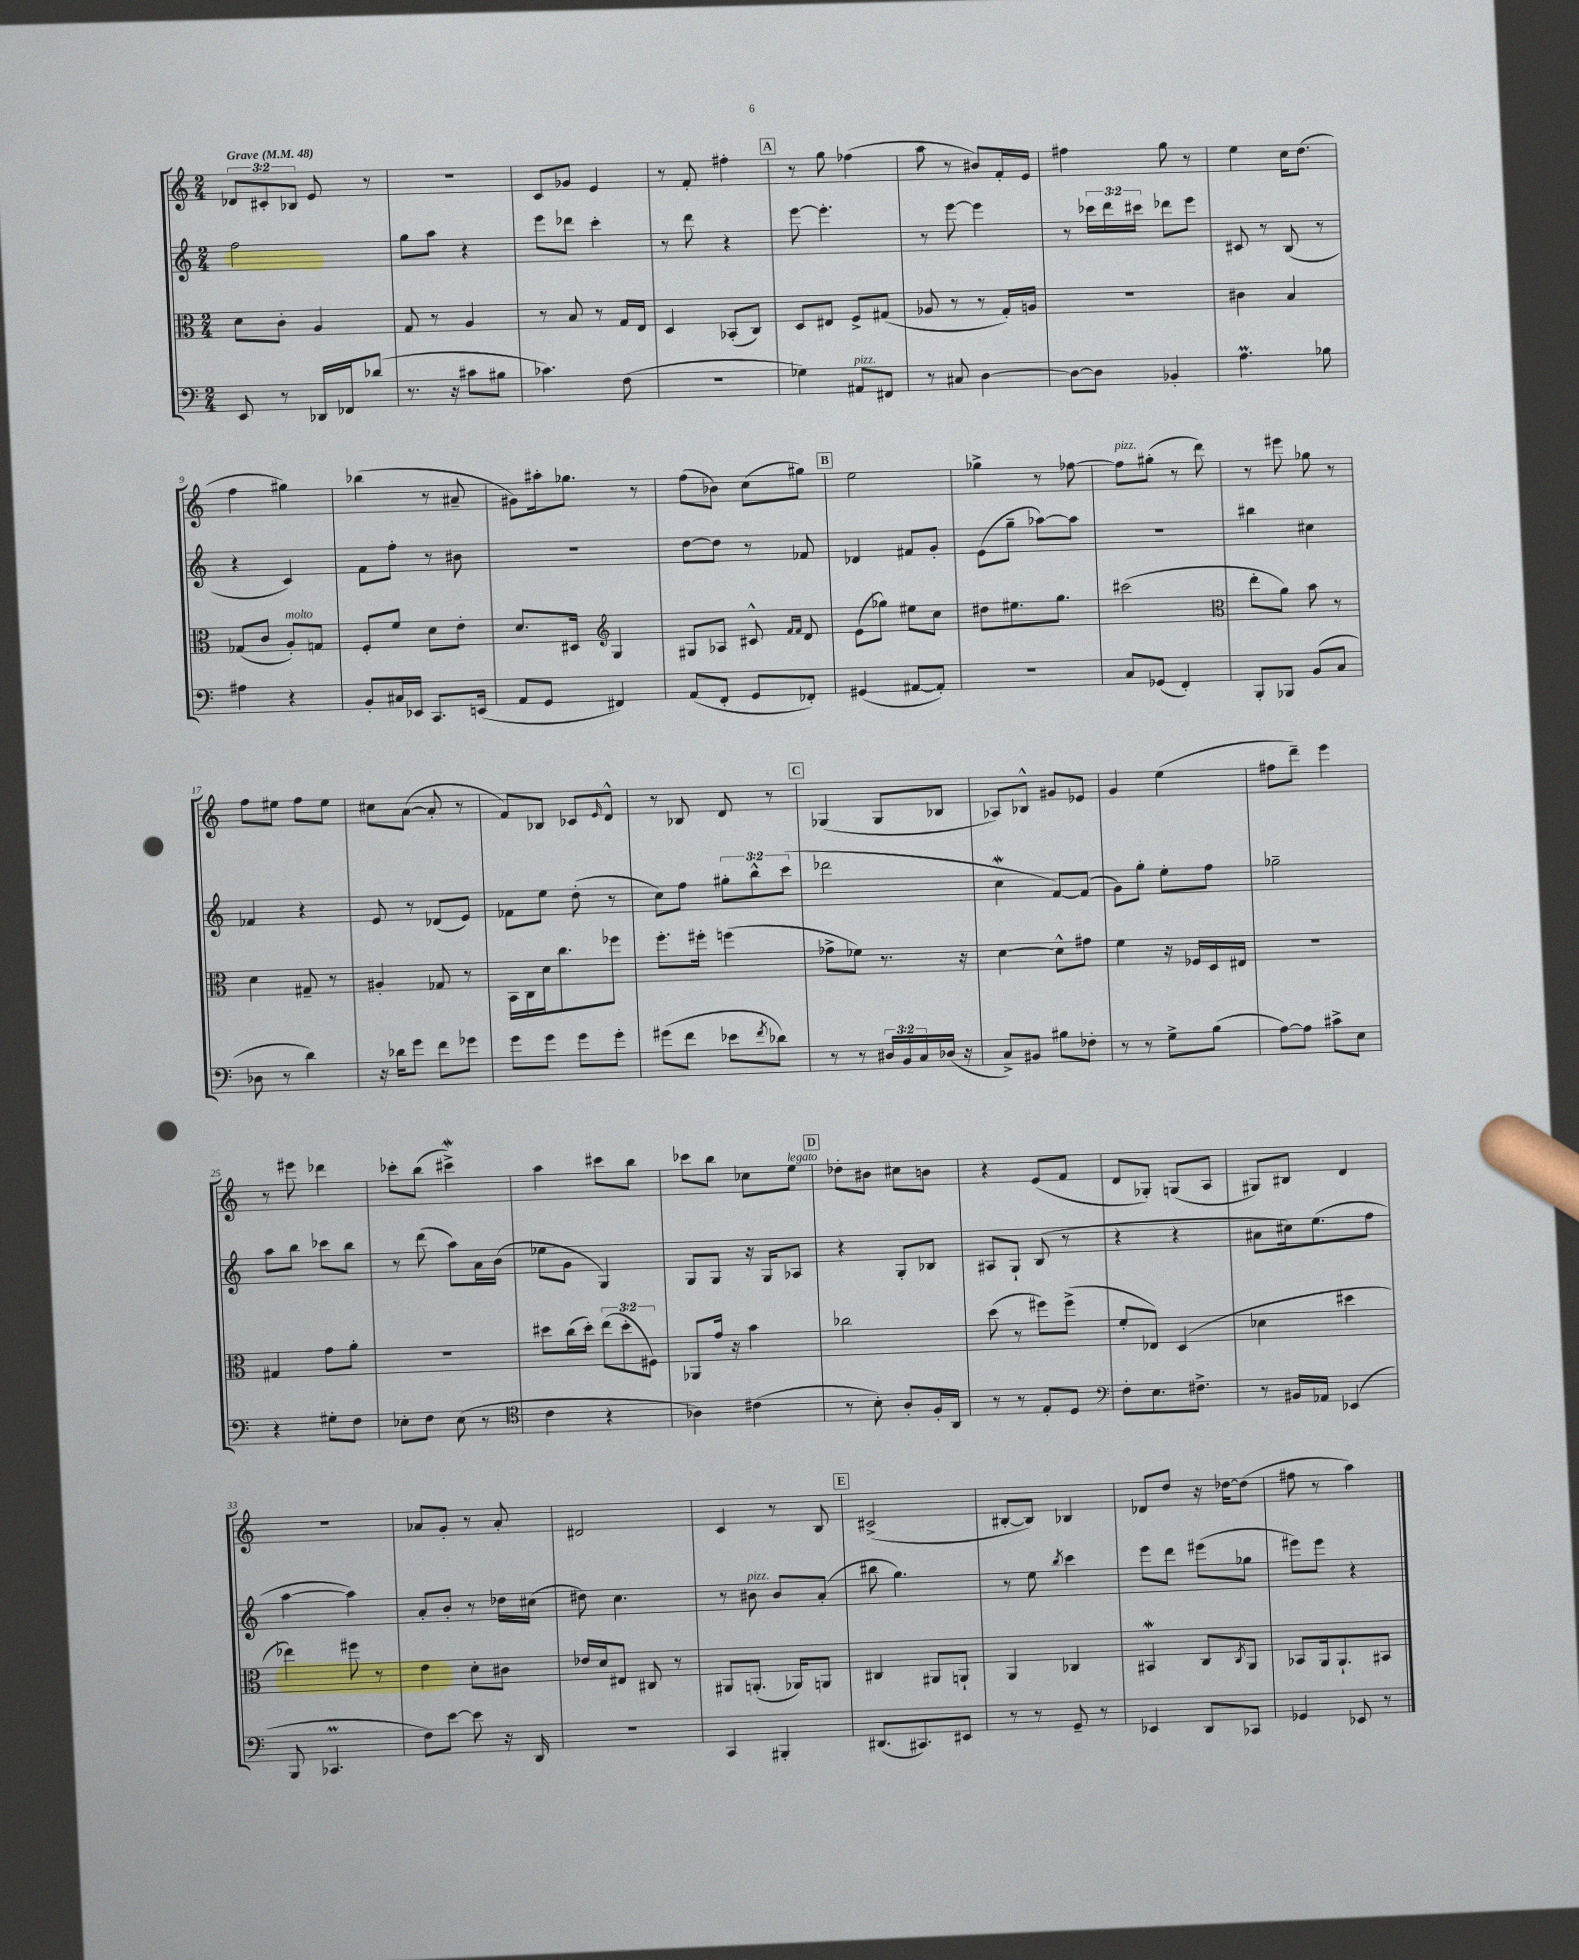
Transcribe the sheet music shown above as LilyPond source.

<<
\new StaffGroup <<
\new Staff = "s0" {
    \clef treble \key c \major \numericTimeSignature \time 2/4 \override Staff.TupletNumber.text = #tuplet-number::calc-fraction-text \tempo "Grave" 4 = 48
    \tuplet 3/2 { des'8 cis'8-. bes8 } e'8 r8 |
    R2 |
    c'8 ges'8 e'4 |
    r8 f'8-. fis''4-. |
    \mark \markup { \box "A" } r8 g''8 fes''4( |
    a''8 r8 bis'8) f'16-. e'16 |
    fis''4 g''8 r8 |
    e''4 c''16 d''8.( |
    f''4 gis''4) |
    bes''4( r8 ais'8-- |
    gis'8) ais''16-. ges''8. r8 |
    f''8( bes'8) c''8( gis''8) |
    \mark \markup { \box "B" } e''2 |
    ges''4-> r8 fes''8~ |
    fes''8^\markup { \italic "pizz." } gis''8-.( r8 d'''8) |
    r8 eis'''8 ges''8 r8 |
    f''8 eis''8 f''8 eis''8 |
    cis''8 a'8~( a'8-. r8 |
    f'8) bes8 ces'8 \grace { e'16 } d'8-^ |
    r8 bes8 d'8 r8 |
    \mark \markup { \box "C" } ges4( ges8 bes8 |
    aes8) bes8-^ gis'8 ees'8 |
    g'4 e''4( |
    fis''8 d'''8--) e'''4 |
    r8 eis'''8 des'''4 |
    ces'''8-. b''8( cis'''4->\mordent) |
    a''4 cis'''8 b''8 |
    ces'''8 b''8 ces''8 e''8^\markup { \italic "legato" } |
    \mark \markup { \box "D" } des''8-. bis'8 cis''8 b'8 |
    r4 e'8( f'8 |
    d'8 ges8-.) g8( a8 |
    gis8) bis8 d'4 |
    R2 |
    aes'8 g'8-. r8 aes'8-. |
    dis'2 |
    c'4 r8 b8 |
    \mark \markup { \box "E" } cis'2->( |
    bis8~-. bis8) bes4 |
    des'8 d''8 r16 des''16~ des''8( |
    fis''8 r8 a''4) \bar "|." |
}
\new Staff = "s1" {
    \clef treble \key c \major \numericTimeSignature \time 2/4 \override Staff.TupletNumber.text = #tuplet-number::calc-fraction-text
    f''2 |
    g''8 a''8 r4 |
    e'''8 des'''8 c'''4-. |
    r8 d'''8 r4 |
    \mark \markup { \box "A" } e'''8~ e'''4.-. |
    r8 e'''8~ e'''4 |
    r8 \tuplet 3/2 { ces'''16 d'''16 cis'''16 } des'''8 e'''8 |
    cis'8 r8 b8( r8 |
    r4 c'4) |
    f'8 f''8-. r8 bis'8 |
    R2 |
    d''8~ d''8 r8 fes'8 |
    \mark \markup { \box "B" } des'4 fis'8 g'8-. |
    e'8( g''8-- aes''8~) aes''8 |
    r2 |
    bis''4 cis''4 |
    fes'4 r4 |
    e'8 r8 des'8( e'8) |
    fes'8 e''8 d''8-.( r8 |
    c''8) f''8 \tuplet 3/2 { gis''8-. b''8-^ c'''8( } |
    \mark \markup { \box "C" } des'''2 |
    c''4\mordent f'8~) f'8( |
    g'8) g''8-. e''8-. f''8 |
    ges''2-- |
    a''8 b''8 ces'''8 b''8 |
    r8 d'''8( a''8) a'16 b'16( |
    ees''8 g'8 g4) |
    g8 g8 r16 g16 aes8 |
    \mark \markup { \box "D" } r4 g8-. bes8 |
    ais8 g8-! b8( r8 |
    r4 r4 |
    ais'8 cis''16) e''8.( f''8 |
    a''4~ a''4) |
    a'8-. b'8-. r8 des''16 cis''16( |
    dis''8) c''4. |
    r8 bis'8^\markup { \italic "pizz." } bis'8 a'8-.( |
    \mark \markup { \box "E" } bis''8 g''4.) |
    r8 e''8 \acciaccatura { b''8 } c'''4 |
    e'''8 d'''8 eis'''8( ges''8 |
    eis'''8) eis'''8 r4 \bar "|." |
}
\new Staff = "s2" {
    \clef alto \key c \major \numericTimeSignature \time 2/4 \override Staff.TupletNumber.text = #tuplet-number::calc-fraction-text
    d'8 c'8-. a4 |
    g8 r8 a4 |
    r8 b8 r8 g16 e16 |
    d4 bes,8-.( c8) |
    \mark \markup { \box "A" } d8 eis8 f8-> gis8( |
    aes8 r8 r8 g16-.) a16 |
    R2 |
    cis'4 b4 |
    ges8( c'8 a8-.^\markup { \italic "molto" }) g8 |
    f8-. f'8 d'8 e'8-. |
    d'8. dis16 \clef treble g4 |
    gis8 aes8 cis'8-^ \grace { f'16 f'16 } d'8 |
    \mark \markup { \box "B" } e'8( ges''8) eis''8 c''8 |
    dis''8 eis''8. g''8. |
    cis'''2( |
    \clef alto e''8-. a'8) b'8 r8 |
    d'4 gis8-- r8 |
    ais4-. ges8 r8 |
    b,16 c16 d'16 c''8. fes''8 |
    f''8.-. fis''16-. f''4( |
    \mark \markup { \box "C" } ges'8-> fes'8) r8. r16 |
    d'4~ d'8-^ gis'8 |
    f'4 r16 fes16 d16 eis16 |
    r2 |
    gis4 g'8 a'8-. |
    r2 |
    dis''8 c''16( dis''16-.) \tuplet 3/2 { e''8( dis''8-. fis8) } |
    aes,8 g'16 r16 b'4 |
    \mark \markup { \box "D" } ces''2 |
    d''8( r8 fis''8) fis''8->( |
    f'8-. ees8) d4( |
    des'4 dis''4 |
    ees''4) fis''8 r8 |
    e'4 d'8-. cis'8 |
    ees'16 d'16 eis8 cis8 r8 |
    ais,8 a,8.-.( aes,16) a,8 |
    \mark \markup { \box "E" } cis4 ais,8 a,8-! |
    a,4 ces4 |
    bis,4\mordent c8 \acciaccatura { c8 } a,8 |
    bes,8 a,16 a,8.-! bis,8 \bar "|." |
}
\new Staff = "s3" {
    \clef bass \key c \major \numericTimeSignature \time 2/4 \override Staff.TupletNumber.text = #tuplet-number::calc-fraction-text
    e,8 r8 des,16 fes,16 des'8( |
    r8. r16 cis'8 bis8 |
    ces'4.) f8( |
    R2 |
    \mark \markup { \box "A" } ges4) ais,8^\markup { \italic "pizz." } fis,8 |
    r8 cis8 d4~ |
    d8~ d8 bes,4-. |
    a4.\prall bes8 |
    ais4 r4 |
    b,8-. cis16 ees,16 c,8. e,16( |
    a,8 g,8 fis,4) |
    a,8( f,8-. g,8 fes,8-.) |
    \mark \markup { \box "B" } gis,4( ais,8~ ais,8-.) |
    R2 |
    c8 ges,8( f,4-.) |
    b,,8-. bes,,8 b,8( c8 |
    des8 r8 d'4) |
    r16 des'16 g'8 f'8 ges'8 |
    g'8 g'8 g'8 g'8-. |
    gis'8( f'8 ees'8 \acciaccatura { f'8 } des'8) |
    \mark \markup { \box "C" } r8 r8 \tuplet 3/2 { dis16 b,16 c16 } des16( r16 |
    c8->) bis,8 bis8 fes8-. |
    r8 r8 g8-> b8( |
    a8~) a8 cis'8-> e8 |
    r4 gis8-. f8 |
    ees8-. f8 ees8( r8 |
    \clef tenor c'4 r4 |
    aes4) cis'4( |
    \mark \markup { \box "D" } r8 b8-.) a8-. f16-. a,16 |
    r8 r8 e8-. d8 |
    \clef bass f8-. e8. fis8.-> |
    r8 bis,16 aes,16 ees,4( |
    b,,8 ces,4.\prall |
    f8) e'8~ e'8 r16 d,16 |
    r2 |
    c,4 bis,,4-. |
    \mark \markup { \box "E" } dis,8.( cis,8.) eis,8 |
    r8 r8 g,8-- r8 |
    ees,4 d,8 ces,8 |
    ges,4 ees,8 r8 \bar "|." |
}
>>
>>
